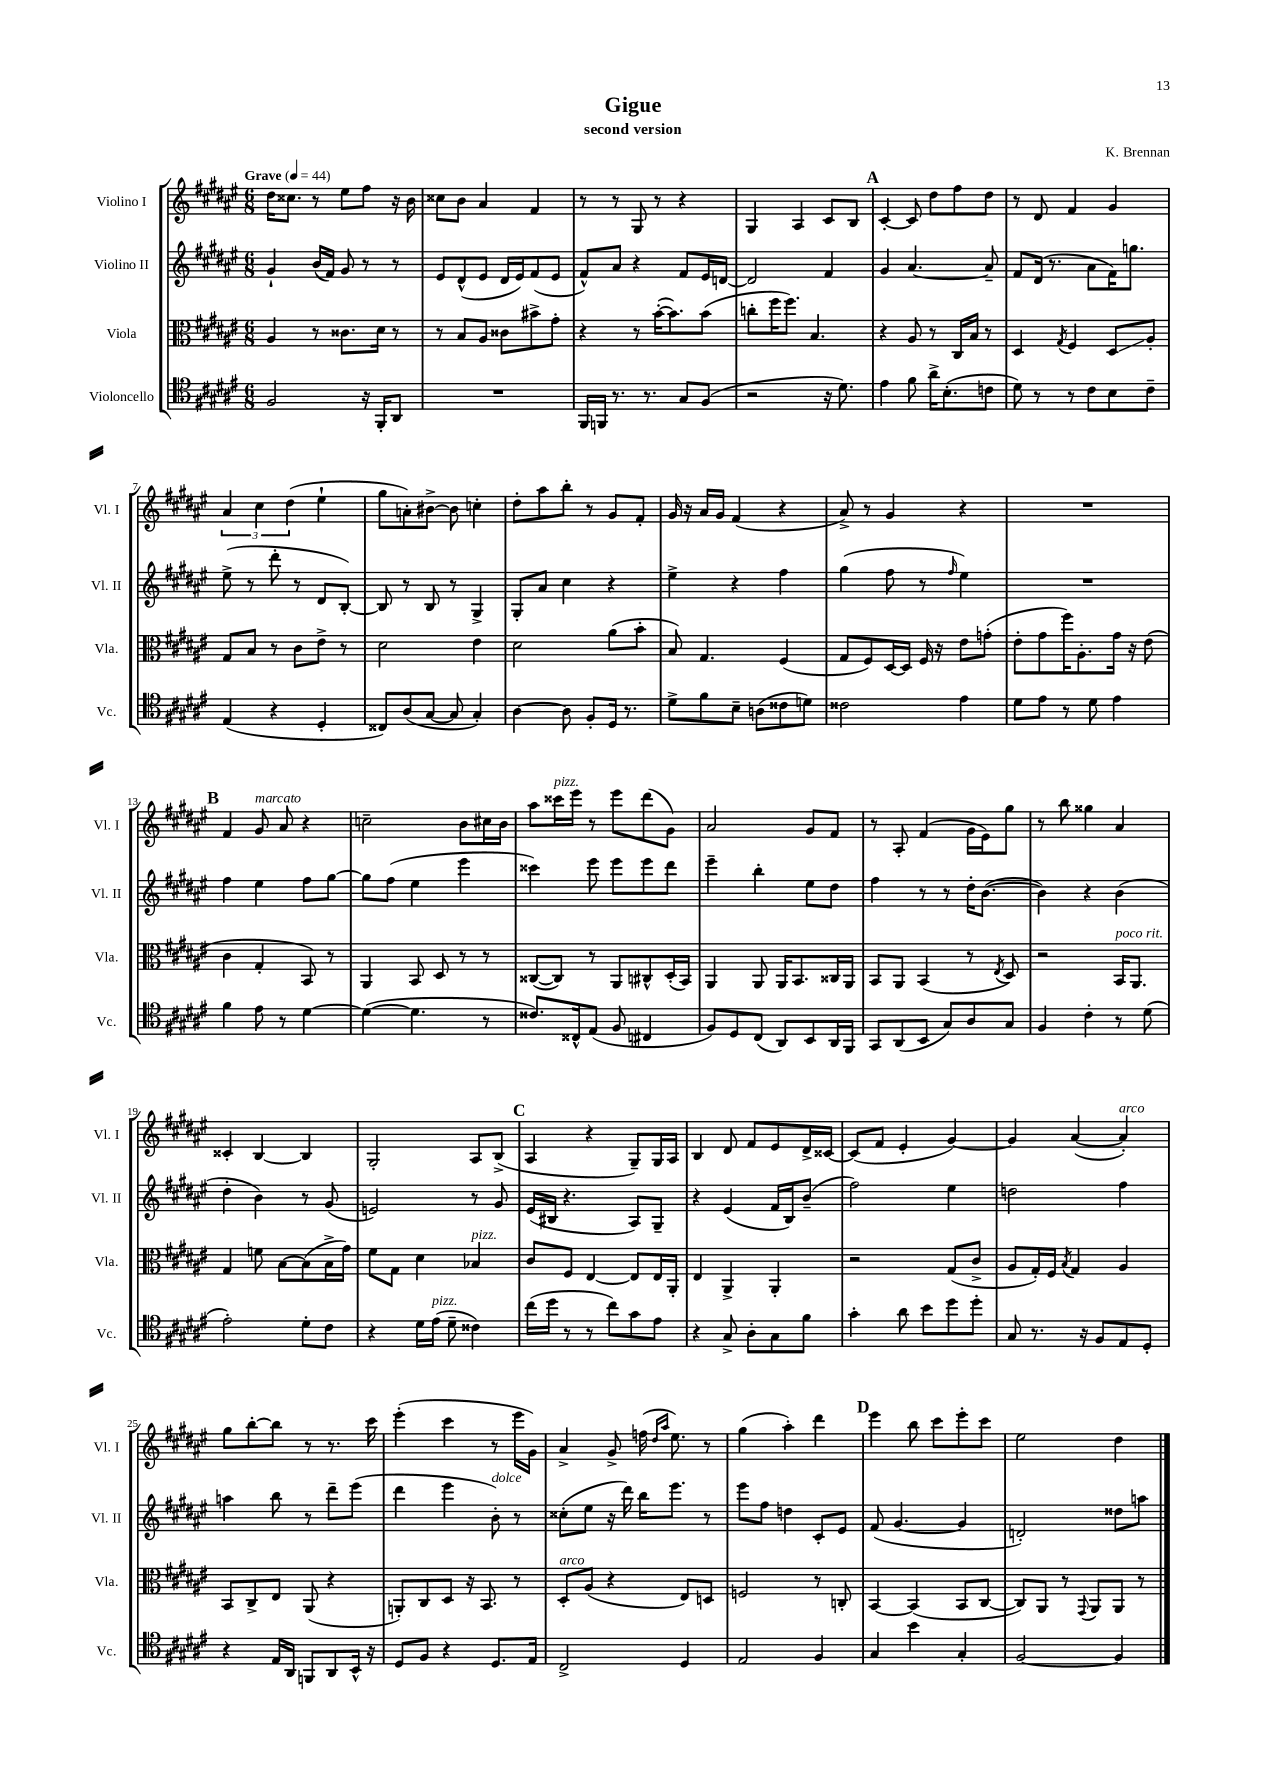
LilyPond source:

\header { title = "Gigue" composer = "K. Brennan" subtitle = "second version" }
<<
\new StaffGroup <<
\new Staff = "s0" \with { instrumentName = "Violino I" shortInstrumentName = "Vl. I" } {
    \clef treble \key fis \major \numericTimeSignature \time 6/8 \tempo "Grave" 4 = 44
    dis''16 cisis''8. r8 eis''8 fis''8 r16 b'16 |
    cisis''8 b'8 ais'4 fis'4 |
    r8 r8 gis8 r8 r4 |
    gis4 ais4 cis'8 b8 |
    \mark \markup { \bold "A" } cis'4~-. cis'8 dis''8 fis''8 dis''8 |
    r8 dis'8 fis'4 gis'4 |
    \tuplet 3/2 { ais'4 cis''4 dis''4( } eis''4-! |
    gis''8 a'8-.) bis'8~-> bis'8 c''4-. |
    dis''8-. ais''8 b''8-. r8 gis'8 fis'8-. |
    gis'16 r16 ais'16 gis'16 fis'4( r4 |
    ais'8->) r8 gis'4 r4 |
    R2. |
    \mark \markup { \bold "B" } fis'4 gis'8^\markup { \italic "marcato" } ais'8 r4 |
    c''2-- b'8 cis''16 b'16 |
    ais''8 cisis'''16^\markup { \italic "pizz." } eis'''16 r8 eis'''8 dis'''8( gis'8) |
    ais'2 gis'8 fis'8 |
    r8 ais8-. fis'4( gis'16 eis'16) gis''8 |
    r8 b''8 gisis''4 ais'4 |
    cisis'4-. b4~ b4 |
    gis2-. ais8 b8->( |
    \mark \markup { \bold "C" } ais4 r4 gis8--) gis16 ais16 |
    b4 dis'8 fis'8 eis'8 dis'16-> cisis'16~ |
    cisis'8( fis'8 eis'4-. gis'4~) |
    gis'4 ais'4~( ais'4-.^\markup { \italic "arco" }) |
    gis''8 b''8~-. b''8 r8 r8. cis'''16 |
    eis'''4-.( cis'''4 r8 eis'''16 gis'16) |
    ais'4-> gis'8-> f''16( \grace { dis''16 ais''16 } eis''8.) r8 |
    gis''4( ais''4-.) dis'''4 |
    \mark \markup { \bold "D" } eis'''4 b''8 cis'''8 eis'''8-. cis'''8 |
    eis''2 dis''4 \bar "|." |
}
\new Staff = "s1" \with { instrumentName = "Violino II" shortInstrumentName = "Vl. II" } {
    \clef treble \key fis \major \numericTimeSignature \time 6/8
    gis'4-! b'16( fis'16) gis'8 r8 r8 |
    eis'8 dis'8-^( eis'8 dis'16 eis'16) fis'8( eis'8 |
    fis'8-^) ais'8 r4 fis'8 eis'16 d'16~ |
    d'2 fis'4 |
    \mark \markup { \bold "A" } gis'4 ais'4.~ ais'8-- |
    fis'8 dis'16( r8. ais'8 fis'16) g''8. |
    eis''8->( r8 dis'''8-. r8 dis'8 b8~-.) |
    b8 r8 b8 r8 gis4-> |
    gis8-. ais'8 cis''4 r4 |
    eis''4-> r4 fis''4 |
    gis''4( fis''8 r8 \grace { fis''16 } eis''4) |
    R2. |
    \mark \markup { \bold "B" } fis''4 eis''4 fis''8 gis''8~ |
    gis''8 fis''8( eis''4 eis'''4 |
    cisis'''4) eis'''8 eis'''8 eis'''8 dis'''8 |
    eis'''4-- b''4-. eis''8 dis''8 |
    fis''4 r8 r8 dis''16-. b'8.~( |
    b'4) r4 b'4( |
    dis''4-. b'4) r8 gis'8( |
    e'2) r8 gis'8 |
    \mark \markup { \bold "C" } eis'16( bis16 r4. ais8) gis8-- |
    r4 eis'4( fis'16 b16) b'8--( |
    fis''2) eis''4 |
    d''2 fis''4 |
    a''4 b''8 r8 dis'''8-- eis'''8( |
    dis'''4 eis'''4 b'8-.^\markup { \italic "dolce" }) r8 |
    cisis''8-.( eis''8 r16 dis'''16) b''16 eis'''8. r8 |
    eis'''8 fis''8 d''4 cis'8-. eis'8 |
    \mark \markup { \bold "D" } fis'8( gis'4.~ gis'4 |
    d'2-.) disis''8 a''8 \bar "|." |
}
\new Staff = "s2" \with { instrumentName = "Viola" shortInstrumentName = "Vla." } {
    \clef alto \key fis \major \numericTimeSignature \time 6/8
    ais4 r8 cisis'8. dis'16 r8 |
    r8 b8 ais8 cisis'8 bis'8-> gis'8-. |
    r4 r8 b'16~-.( b'8.) b'8( |
    c''8-. fis''16 fis''8.) b4. |
    \mark \markup { \bold "A" } r4 ais8 r8 cis16 b16 r8 |
    dis4 \acciaccatura { gis8 } fis4 dis8\glissando ais8-. |
    gis8 b8 r8 cis'8 eis'8-> r8 |
    dis'2 eis'4 |
    dis'2 ais'8( b'8-. |
    b8) gis4. fis4( |
    gis8 fis8) dis16~ dis16 fis16 r16 eis'8 g'8-.( |
    eis'8-. gis'8 fis''16) ais8.-. gis'16 r16 eis'8( |
    \mark \markup { \bold "B" } cis'4 gis4-. b,8) r8 |
    ais,4 b,8 dis8 r8 r8 |
    cisis8~( cisis8) r8 ais,8 cis8-^ dis16-.( b,16) |
    ais,4 ais,8 ais,16 b,8. cisis16 ais,16 |
    b,8 ais,8 b,4( r8 \acciaccatura { eis8 } dis8) |
    r2 b,16^\markup { \italic "poco rit." } ais,8. |
    gis4 f'8 b8~ b8( b16-> gis'16) |
    fis'8 gis8 dis'4 bes4^\markup { \italic "pizz." } |
    \mark \markup { \bold "C" } cis'8 fis8 eis4~ eis8 eis16 ais,16-. |
    eis4 ais,4-> ais,4-. |
    r2 gis8( cis'8-> |
    ais8 gis16-.) fis16 \acciaccatura { b8 } gis4 ais4 |
    b,8 cis8-> eis8 ais,8( r4 |
    a,8-.) cis8 dis8 r16 b,8. r8 |
    dis8-.^\markup { \italic "arco" } ais8( r4 eis8) d8 |
    f2 r8 c8-. |
    \mark \markup { \bold "D" } b,4~ b,4( b,8 cis8~ |
    cis8) ais,8 r8 \appoggiatura { gis,8 } ais,8 ais,8 r8 \bar "|." |
}
\new Staff = "s3" \with { instrumentName = "Violoncello" shortInstrumentName = "Vc." } {
    \clef tenor \key fis \major \numericTimeSignature \time 6/8
    fis2 r16 fis,16-. ais,8 |
    R2. |
    fis,16 f,16 r8. r8. gis8 fis8( |
    r2 r16 dis'8.) |
    \mark \markup { \bold "A" } eis'4 fis'8 ais'16-> b8.-.( c'8 |
    dis'8) r8 r8 cis'8 b8 cis'8-- |
    eis4( r4 dis4-. |
    cisis8) ais8( gis8~ gis8 gis4-.) |
    ais4~ ais8 fis8-. dis16 r8. |
    dis'8-> fis'8 b8-- a8( cisis'8 d'8) |
    cisis'2 eis'4 |
    dis'8 eis'8 r8 dis'8 eis'4 |
    \mark \markup { \bold "B" } fis'4 eis'8 r8 dis'4~ |
    dis'4~( dis'4. r8 |
    cisis'8.) cisis16-^ eis8( fis8 cis4 |
    fis8) dis8 cis8( ais,8) b,8 ais,16 fis,16 |
    gis,8 ais,8( b,8 gis8) ais8 gis8 |
    fis4 cis'4-. r8 dis'8( |
    eis'2-.) dis'8-. cis'8 |
    r4 dis'16 eis'16^\markup { \italic "pizz." }( dis'8-- cisis'4) |
    \mark \markup { \bold "C" } cis''16( dis''16 r8 r8 cis''8) gis'8 eis'8 |
    r4 gis8-> ais8-. gis8 fis'8 |
    gis'4-. ais'8 b'8 dis''8 dis''8-. |
    gis8 r8. r16 fis8 eis8 dis8-. |
    r4 eis16 ais,16 f,8 ais,8 b,16-^ r16 |
    dis8 fis8 r4 dis8. eis16 |
    cis2-> dis4 |
    eis2 fis4 |
    \mark \markup { \bold "D" } gis4 b'4 gis4-. |
    fis2~ fis4 \bar "|." |
}
>>
>>
